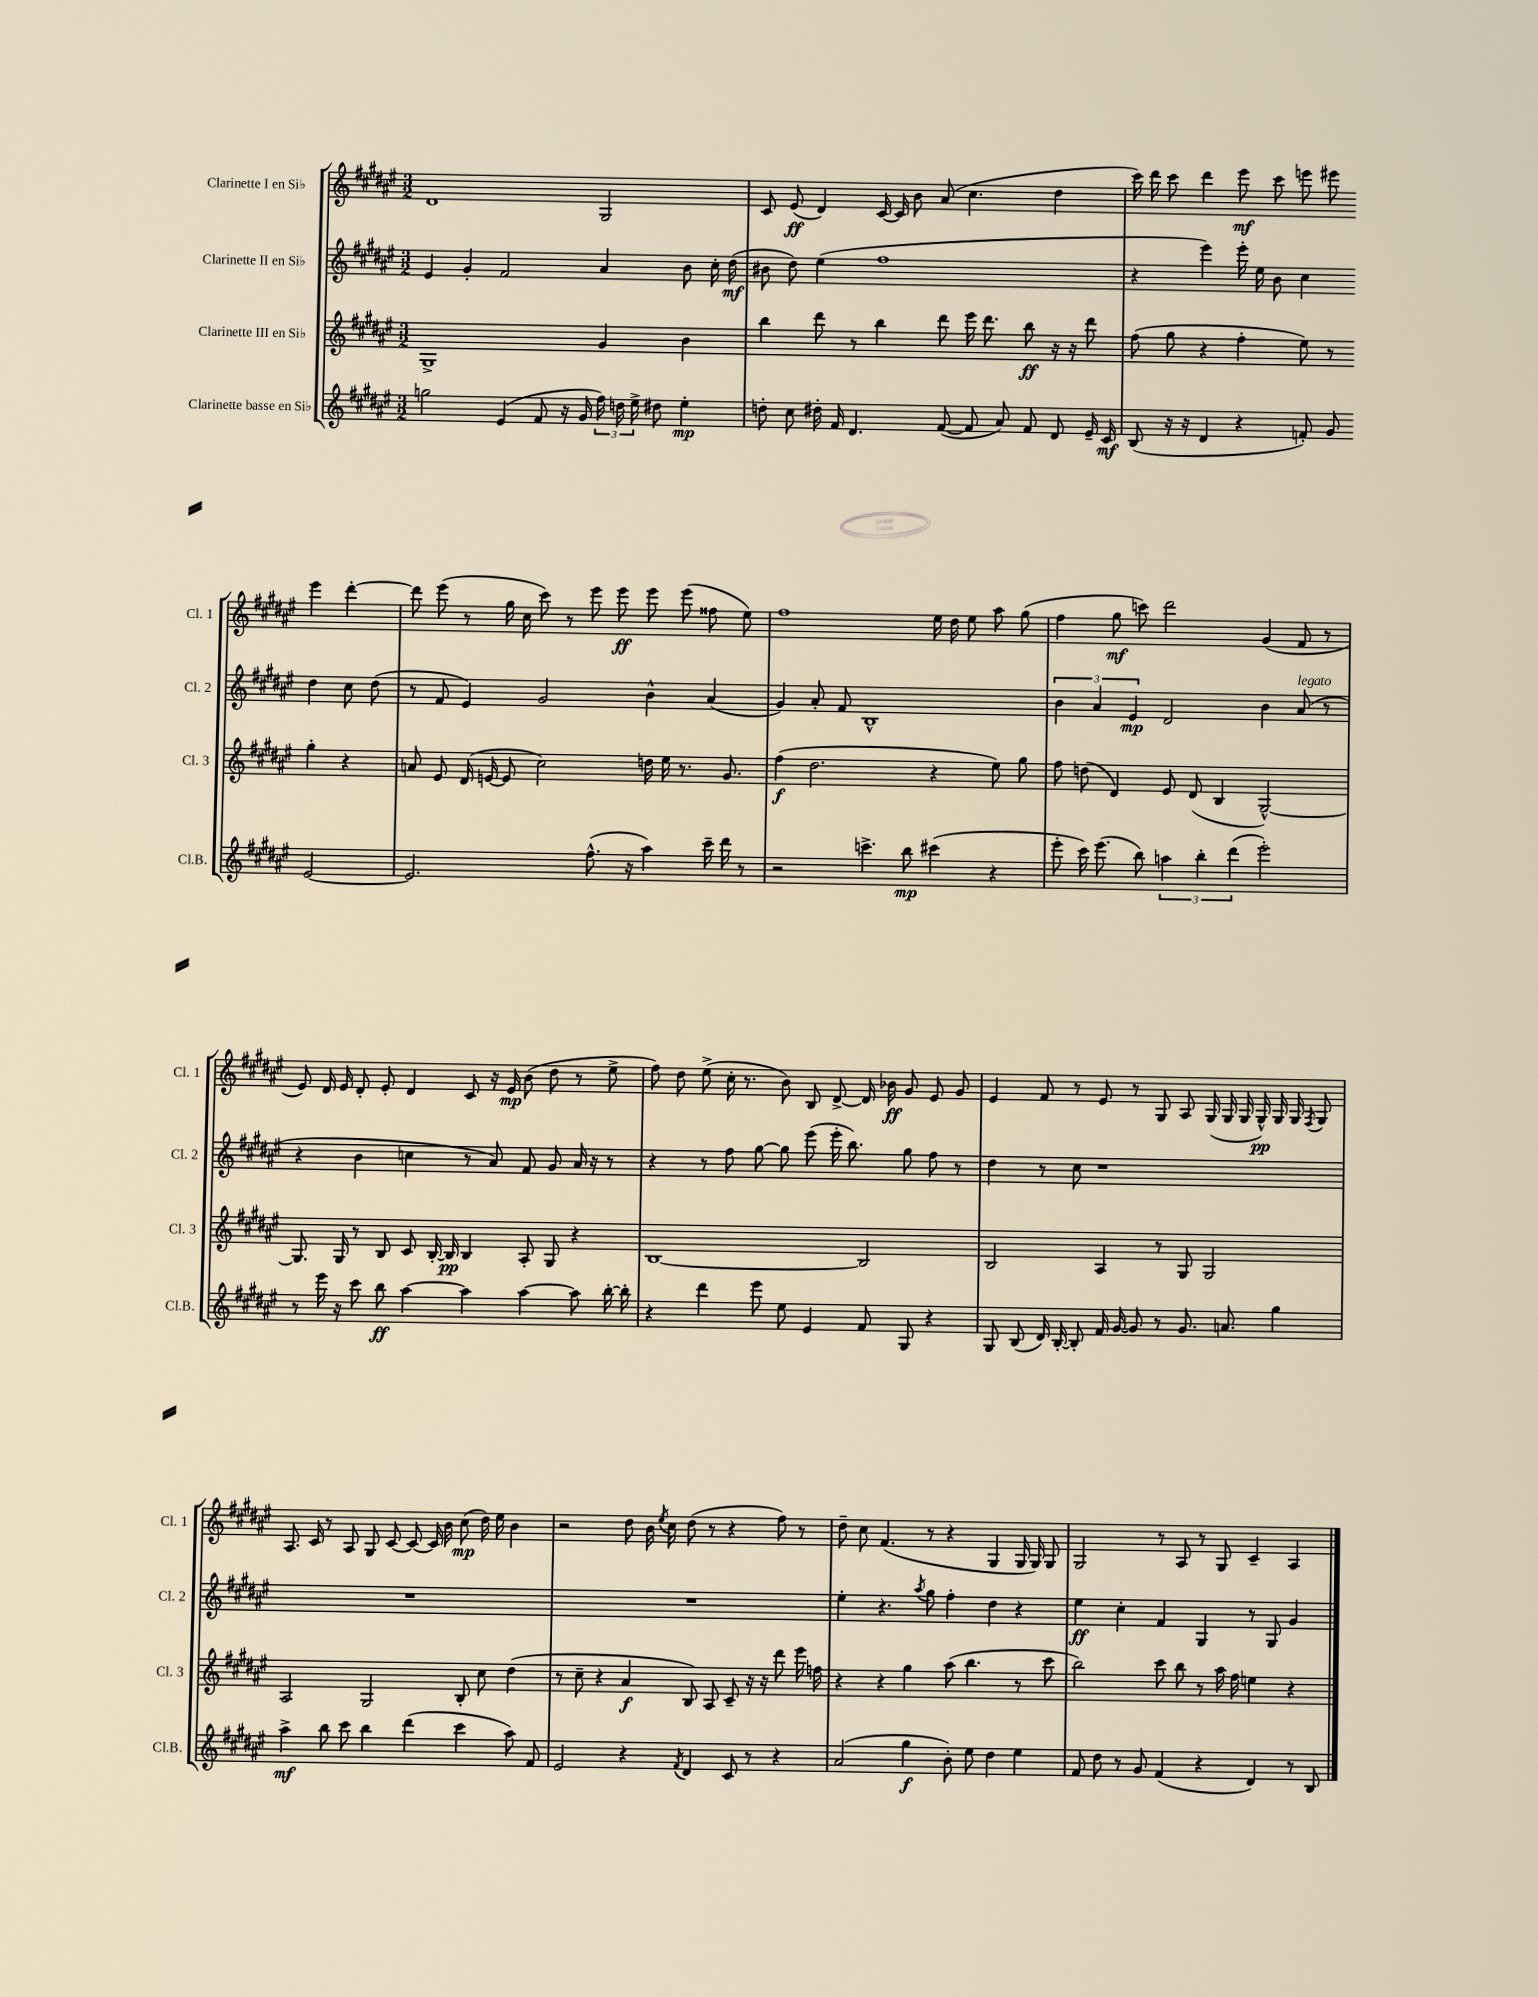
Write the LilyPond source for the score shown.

<<
\new StaffGroup <<
\new Staff = "s0" \with { instrumentName = "Clarinette I en Sib" shortInstrumentName = "Cl. 1" } {
    \clef treble \key fis \major \numericTimeSignature \time 3/2
    \autoBeamOff dis'1 gis2 |
    cis'8 eis'8\ff( dis'4) cis'16~ cis'16 b'8 ais'8( cis''4. dis''4 |
    cis'''16) dis'''16 cis'''8 dis'''4 eis'''8\mf cis'''8 e'''8 eis'''8 eis'''4 dis'''4~-. |
    dis'''8 eis'''8( r8 gis''16 cis''16 cis'''8) r8 eis'''8 eis'''8\ff eis'''8 eis'''8( fisis''8 eis''8) |
    fis''1 eis''16 dis''16 eis''8 ais''8 gis''8( |
    fis''4 gis''8\mf c'''8) dis'''2 gis'4( fis'8 r8 |
    eis'8) dis'16 eis'16 dis'8-. eis'8-. dis'4 cis'8 r16 eis'16\mp b'8( dis''8 r8 eis''8-> |
    fis''8) dis''8 eis''8->( cis''16-. r8. b'8) b8 dis'8~-> dis'16 bes'16\ff gis'8 eis'8 gis'8 |
    eis'4 fis'8 r8 eis'8 r8 gis8 ais8 gis16( gis16 gis16 gis16-^\pp) gis16 gis16 \acciaccatura { fis8 } gis8 |
    ais8. cis'16 r8 ais8 gis8 cis'8~ cis'8~ cis'16 b'16 cis''8\mp( dis''16) eis''16 b'4 |
    r2 dis''8 b'16 \acciaccatura { eis''8 } cis''16 dis''8( r8 r4 fis''8) r8 |
    dis''8-- cis''8 fis'4.( r8 r4 gis4 gis16 gis16) gis8 |
    gis2 r8 ais8 r8 gis8 cis'4-- ais4 \bar "|." |
}
\new Staff = "s1" \with { instrumentName = "Clarinette II en Sib" shortInstrumentName = "Cl. 2" } {
    \clef treble \key fis \major \numericTimeSignature \time 3/2
    \autoBeamOff eis'4 gis'4-. fis'2 ais'4 b'8 cis''16-. dis''16\mf( |
    bis'8 dis''8) eis''4( fis''1 |
    r4 eis'''4) eis'''16-. eis''16 b'8 cis''4 dis''4 cis''8 dis''8( |
    r8 fis'8 eis'4) gis'2 b'4-^ ais'4( |
    gis'4) ais'8-. fis'8 b1-^ |
    \tuplet 3/2 { b'4 ais'4 eis'4\mp } dis'2 b'4 ais'8^\markup { \italic "legato" }( r8 |
    r4 b'4 c''4 r8 ais'8) fis'8 gis'8 ais'16 r16 r8 |
    r4 r8 fis''8 gis''8~ gis''8 eis'''8( eis'''16-. b''8.) gis''8 fis''8 r8 |
    dis''4 r8 cis''8 r1 |
    R1. |
    R1. |
    eis''4-. r4. \acciaccatura { ais''8 } gis''8 fis''4-. dis''4 r4 |
    eis''4\ff cis''4-. fis'4 gis4 r8 gis8 gis'4 \bar "|." |
}
\new Staff = "s2" \with { instrumentName = "Clarinette III en Sib" shortInstrumentName = "Cl. 3" } {
    \clef treble \key fis \major \numericTimeSignature \time 3/2
    \autoBeamOff gis1-> gis'4 b'4 |
    b''4 dis'''8 r8 b''4 dis'''8 eis'''16 dis'''8. b''8\ff r16 r16 dis'''8 |
    fis''8( gis''8 r4 fis''4-. eis''8) r8 gis''4-. r4 |
    a'8 eis'8 dis'16( e'16~ e'8 cis''2) d''16 eis''16 r8. gis'8. |
    fis''4\f( dis''2. r4 eis''8) gis''8 |
    fis''8 d''8( dis'4) eis'8 dis'8( b4 gis2~-^) |
    gis8. gis16 r8 b8 cis'8 b16~-. b16\pp b4 ais8-. gis8 r4 |
    b1~ b2 |
    b2 ais4 r8 gis8 gis2 |
    ais2 gis2 b8-. cis''8 dis''4( |
    r8 cis''8-- r4 ais'4\f b8) ais8 cis'8-- r16 r16 dis'''8 eis'''16 f''16 |
    r4 r4 gis''4 ais''8( b''4. r8 cis'''8 |
    b''2) cis'''8 b''8 r8 ais''16 fis''16 e''4 r4 \bar "|." |
}
\new Staff = "s3" \with { instrumentName = "Clarinette basse en Sib" shortInstrumentName = "Cl.B." } {
    \clef treble \key fis \major \numericTimeSignature \time 3/2
    \autoBeamOff g''2 eis'4( fis'8 r16 gis'16 \tuplet 3/2 { fis''16) d''16 eis''16-> } dis''8 eis''4-.\mp |
    d''8-. cis''8 dis''16-. fis'16 dis'4. fis'8~( fis'8 ais'8) fis'8 dis'8 eis'16-- cis'16\mf |
    b8( r16 r16 dis'4 r4 f'8-.) gis'8 eis'2~ |
    eis'2. fis''8.-^( r16 ais''4) cis'''16-- dis'''16 r8 |
    r2 c'''4.-> b''8\mp cis'''4( r4 |
    eis'''8-. cis'''16) eis'''8.( b''8) \tuplet 3/2 { a''4 b''4-. dis'''4( } eis'''2-.) |
    r8 eis'''16 r16 cis'''8 b''8\ff ais''4~ ais''4 ais''4~ ais''8 b''16~-. b''16-. |
    r4 dis'''4 eis'''8 eis''8 eis'4 fis'8 gis8 r4 |
    gis8 b8( dis'16) b16~-. b8-. fis'16 gis'16~ gis'8 r8 gis'8. a'8. gis''4 |
    ais''4->\mf b''8 cis'''8 b''4 dis'''4( cis'''4 ais''8) fis'8 |
    eis'2 r4 \acciaccatura { fis'8 } dis'4 cis'8 r8 r4 |
    ais'2( gis''4\f b'8-.) eis''8 dis''4 eis''4 |
    fis'8 dis''8 r8 gis'8 fis'4( r4 dis'4) r8 b8 \bar "|." |
}
>>
>>
\layout { \context { \Score \remove "Bar_number_engraver" } }
